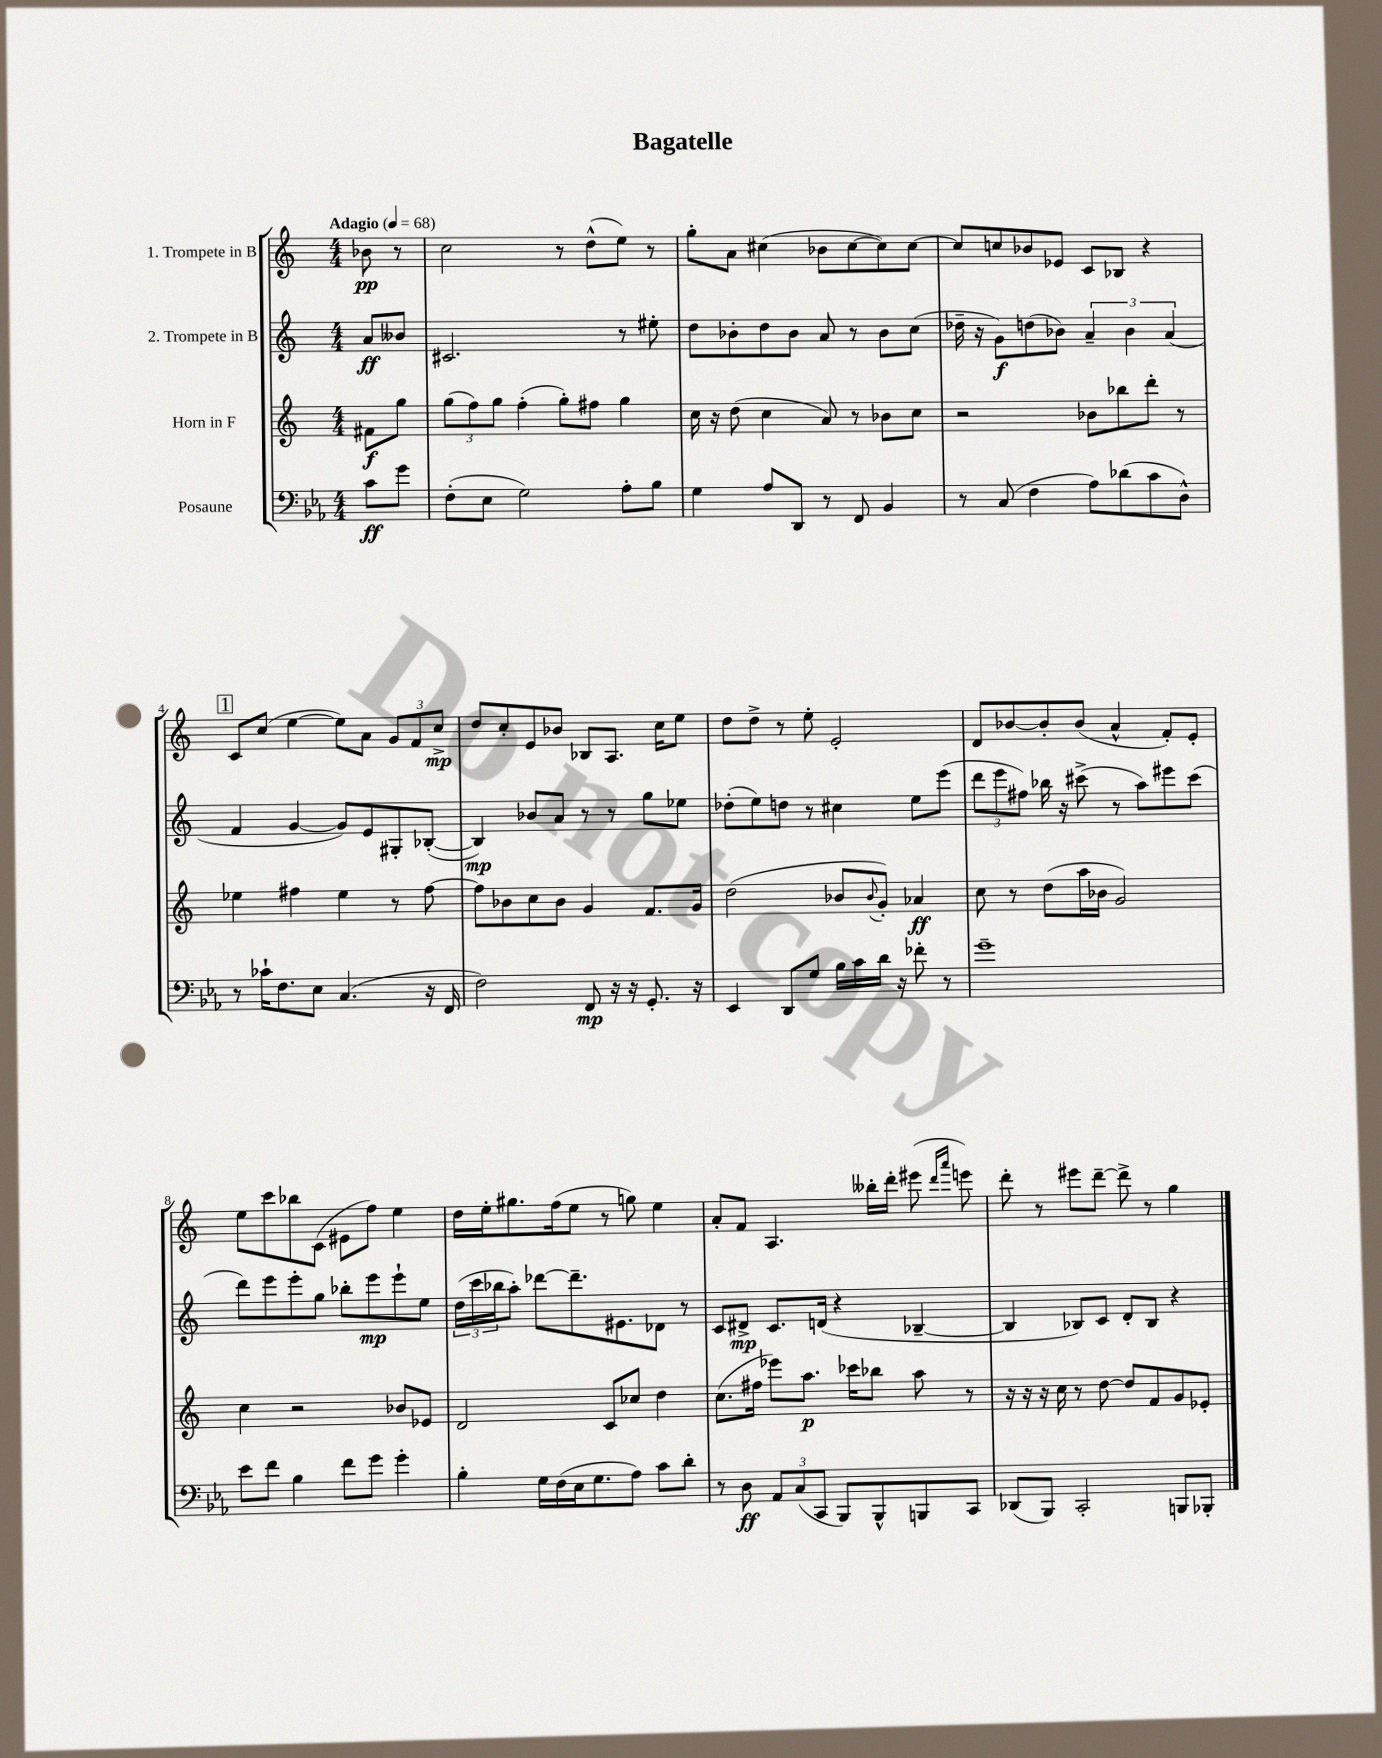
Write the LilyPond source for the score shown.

\header { title = "Bagatelle" }
<<
\new StaffGroup <<
\new Staff = "s0" \with { instrumentName = "1. Trompete in B" } {
    \clef treble \key c \major \numericTimeSignature \time 4/4 \partial 4 \tempo "Adagio" 4 = 68
    bes'8\pp r8 |
    c''2 r8 d''8-^( e''8) r8 |
    g''8-. a'8 cis''4( bes'8 cis''8~ cis''8) cis''8~ |
    cis''8 c''8 bes'8 ees'8 c'8 bes8 r4 |
    \mark \markup { \box "1" } c'8 c''8( e''4~ e''8) a'8 \tuplet 3/2 { g'8 f'8 c''8->\mp } |
    d''8 c''8-. e'8 bes'8 bes8 a8. c''16 e''8 |
    d''8 d''8-> r8 e''8-. e'2-. |
    d'8 bes'8~ bes'8-. bes'8( a'4-^ f'8-.) e'8-. |
    e''8 c'''8 bes''8 c'8( eis'8 f''8) e''4 |
    d''16 e''16-. gis''8. f''16( e''8 r8 g''8) e''4 |
    a'8-. f'8 a4. beses''16-. d'''16-. eis'''8( \grace { d'''16 a'''16 } e'''8) |
    d'''8-. r8 eis'''8 d'''8~-- d'''8-> r8 g''4 \bar "|." |
}
\new Staff = "s1" \with { instrumentName = "2. Trompete in B" } {
    \clef treble \key c \major \numericTimeSignature \time 4/4 \partial 4
    a'8\ff beses'8 |
    cis'2. r8 eis''8-. |
    d''8 bes'8-. d''8 bes'8 a'8 r8 bes'8 c''8( |
    des''16-- r16 g'8\f) d''8( bes'8) \tuplet 3/2 { a'4-- bes'4 a'4( } |
    \mark \markup { \box "1" } f'4 g'4~ g'8) e'8 gis8-. bes8~-.( |
    bes4\mp) bes'8 a'8 r8 r8 g''8 ees''8 |
    des''8-.( e''8) d''8 r8 cis''4 e''8 e'''8( |
    \tuplet 3/2 { d'''8 e'''8 fis''8) } bes''16 r16 cis'''8->( r8 a''8) eis'''8 cis'''8( |
    d'''8) e'''8 e'''8-. g''8 bes''8-. e'''8\mp e'''8-! e''8 |
    \tuplet 3/2 { d''16( c'''16 bes''16 } a''8-.) des'''8~ des'''8.-- eis'8. des'8 r8 |
    c'8 dis'8->\mp c'8. d'16( r4 bes4~-- |
    bes4 bes8) c'8 d'8-. bes8 r4 \bar "|." |
}
\new Staff = "s2" \with { instrumentName = "Horn in F" } {
    \clef treble \key c \major \numericTimeSignature \time 4/4 \partial 4
    fis'8\f g''8 |
    \tuplet 3/2 { g''8( f''8) g''8 } f''4-.( g''8-.) fis''8 g''4 |
    c''16 r16 d''8( c''4 a'8) r8 bes'8 c''8 |
    r2 bes'8 bes''8 d'''8-. r8 |
    \mark \markup { \box "1" } ees''4 fis''4 ees''4 r8 fis''8~ |
    fis''8 bes'8 c''8 bes'8 g'4 f'8. g'16 |
    d''2( bes'8 \appoggiatura { bes'8 } g'8-.) aes'4\ff |
    c''8 r8 d''8( a''16 bes'16 g'2) |
    c''4 r2 bes'8 ees'8 |
    d'2 c'8 ces''8 d''4 |
    c''8.( fis''16 ees'''8) a''8.\p ces'''16 bes''8 a''8 r8 |
    r16 r16 r16 c''16 r8 d''8~ d''8 f'8 g'8 ees'8-. \bar "|." |
}
\new Staff = "s3" \with { instrumentName = "Posaune" } {
    \clef bass \key ees \major \numericTimeSignature \time 4/4 \partial 4
    c'8\ff g'8 |
    f8-.( ees8 g2) aes8-. bes8 |
    g4 aes8 d,8 r8 f,8 bes,4 |
    r8 c8( f4 aes8) des'8( c'8 d8-^) |
    \mark \markup { \box "1" } r8 ces'16-! f8. ees8 c4.( r16 f,16 |
    f2) f,8\mp r16 r16 g,8.-. r16 |
    ees,4 d,8 g8 bes16 c'16 d'16 r16 fes'8-. r8 |
    g'1-- |
    ees'8 f'8 bes4 f'8 g'8 g'4-. |
    bes4-. g16 f16( ees16 g8. aes8) c'8 d'8-. |
    r8 d8\ff \tuplet 3/2 { aes,8 c8( c,8 } bes,,8) bes,,8-^ b,,8 c,8 |
    des,8( bes,,8) c,2-. b,,8 bes,,8-. \bar "|." |
}
>>
>>
